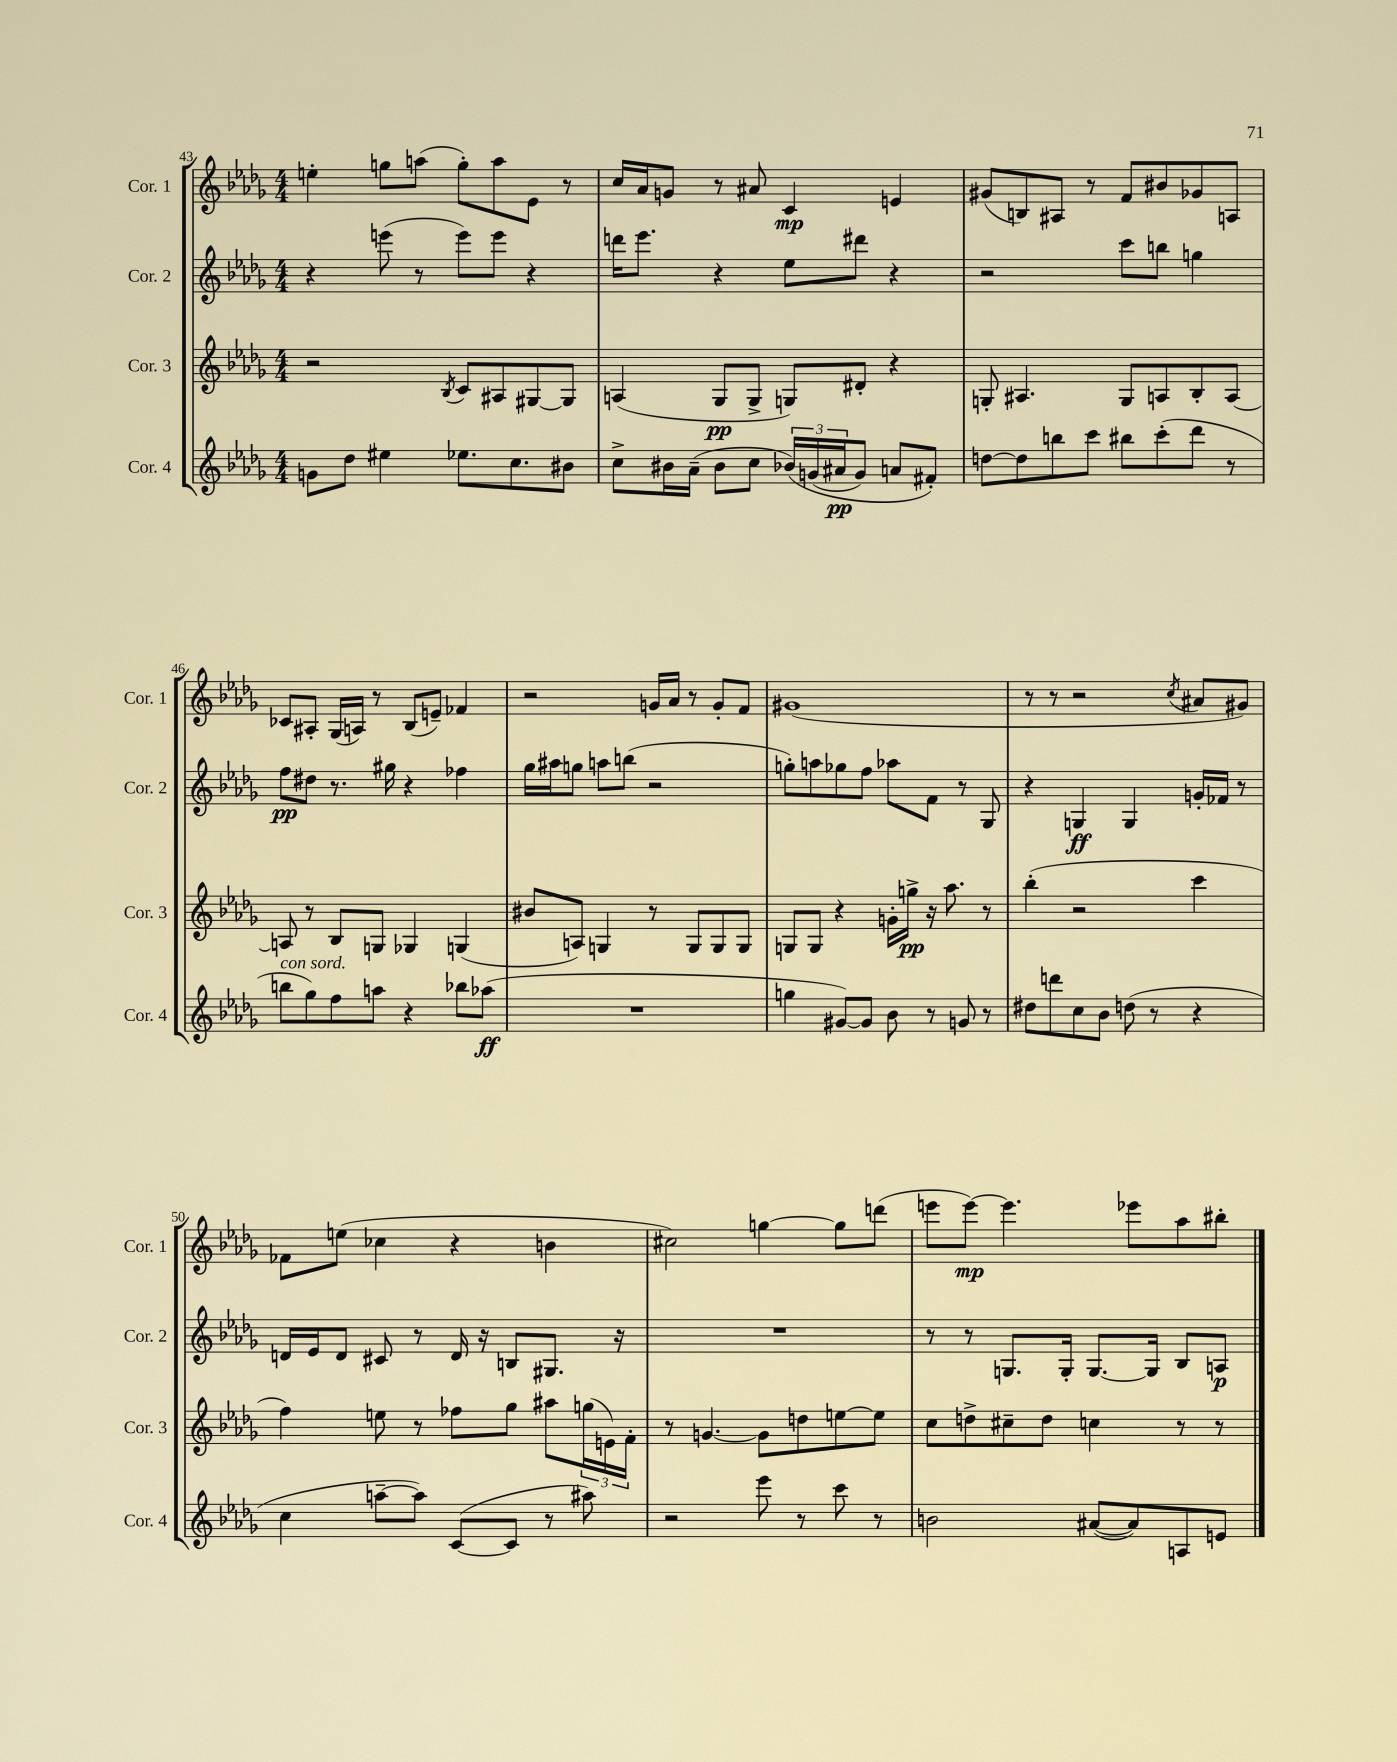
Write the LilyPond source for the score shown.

<<
\new StaffGroup <<
\new Staff = "s0" \with { instrumentName = "Cor. 1" shortInstrumentName = "Cor. 1" } {
    \clef treble \key des \major \numericTimeSignature \time 4/4
    e''4-. g''8 a''8( g''8-.) a''8 ees'8 r8 |
    c''16 aes'16 g'8 r8 ais'8 c'4\mp e'4 |
    gis'8( b8) ais8 r8 f'8 bis'8 ges'8 a8 |
    ces'8 ais8-. ges16( a16) r8 bes8( e'8--) fes'4 |
    r2 g'16 aes'16 r8 g'8-. f'8 |
    gis'1( |
    r8 r8 r2 \acciaccatura { c''8 } ais'8 gis'8) |
    fes'8 e''8( ces''4 r4 b'4 |
    cis''2) g''4~ g''8 d'''8( |
    e'''8 e'''8~\mp) e'''4. ees'''8 aes''8 bis''8-. \bar "|." |
}
\new Staff = "s1" \with { instrumentName = "Cor. 2" shortInstrumentName = "Cor. 2" } {
    \clef treble \key des \major \numericTimeSignature \time 4/4
    r4 e'''8( r8 e'''8) e'''8 r4 |
    d'''16 ees'''8. r4 ees''8 dis'''8 r4 |
    r2 c'''8 b''8 g''4 |
    f''8\pp dis''8 r8. gis''16 r4 fes''4 |
    ges''16 ais''16 g''8 a''8 b''8( r2 |
    g''8-.) a''8 ges''8 f''8 aes''8 f'8 r8 ges8 |
    r4 g4\ff g4 g'16-. fes'16 r8 |
    d'16 ees'16 d'8 cis'8 r8 d'16 r16 b8 gis8. r16 |
    R1 |
    r8 r8 g8. g16-. g8.~ g16 bes8 a8\p \bar "|." |
}
\new Staff = "s2" \with { instrumentName = "Cor. 3" shortInstrumentName = "Cor. 3" } {
    \clef treble \key des \major \numericTimeSignature \time 4/4
    r2 \acciaccatura { bes8 } c'8 ais8 gis8~ gis8 |
    a4( ges8\pp ges8-> g8) dis'8-. r4 |
    g8-. ais4. g8 a8 bes8-. a8~ |
    a8 r8 bes8 g8 ges4 g4( |
    bis'8 a8) g4 r8 g8 g8 g8 |
    g8 g8 r4 g'16-. g''16->\pp r16 aes''8. r8 |
    bes''4-.( r2 c'''4 |
    f''4) e''8 r8 fes''8 ges''8 ais''8 \tuplet 3/2 { g''16( e'16) f'16-. } |
    r8 g'4.~ g'8 d''8 e''8~ e''8 |
    c''8 d''8-> cis''8-- d''8 c''4 r8 r8 \bar "|." |
}
\new Staff = "s3" \with { instrumentName = "Cor. 4" shortInstrumentName = "Cor. 4" } {
    \clef treble \key des \major \numericTimeSignature \time 4/4
    g'8 des''8 eis''4 ees''8. c''8. bis'8 |
    c''8-> bis'16 aes'16--( bis'8 c''8 \tuplet 3/2 { bes'16)\( g'16( ais'16\pp } g'8) a'8 fis'8-.\) |
    d''8~ d''8 b''8 c'''8 bis''8 c'''8-.( des'''8 r8 |
    b''8^\markup { \italic "con sord." } ges''8) f''8 a''8 r4 bes''8 aes''8\ff( |
    R1 |
    g''4 gis'8~) gis'8 bes'8 r8 g'8 r8 |
    dis''8 d'''8 c''8 bes'8 d''8( r8 r4 |
    c''4 a''8~-- a''8) c'8~( c'8 r8 ais''8) |
    r2 ees'''8 r8 c'''8 r8 |
    b'2 ais'8~( ais'8) a8 e'8 \bar "|." |
}
>>
>>
\layout { \context { \Score currentBarNumber = #43 } }
